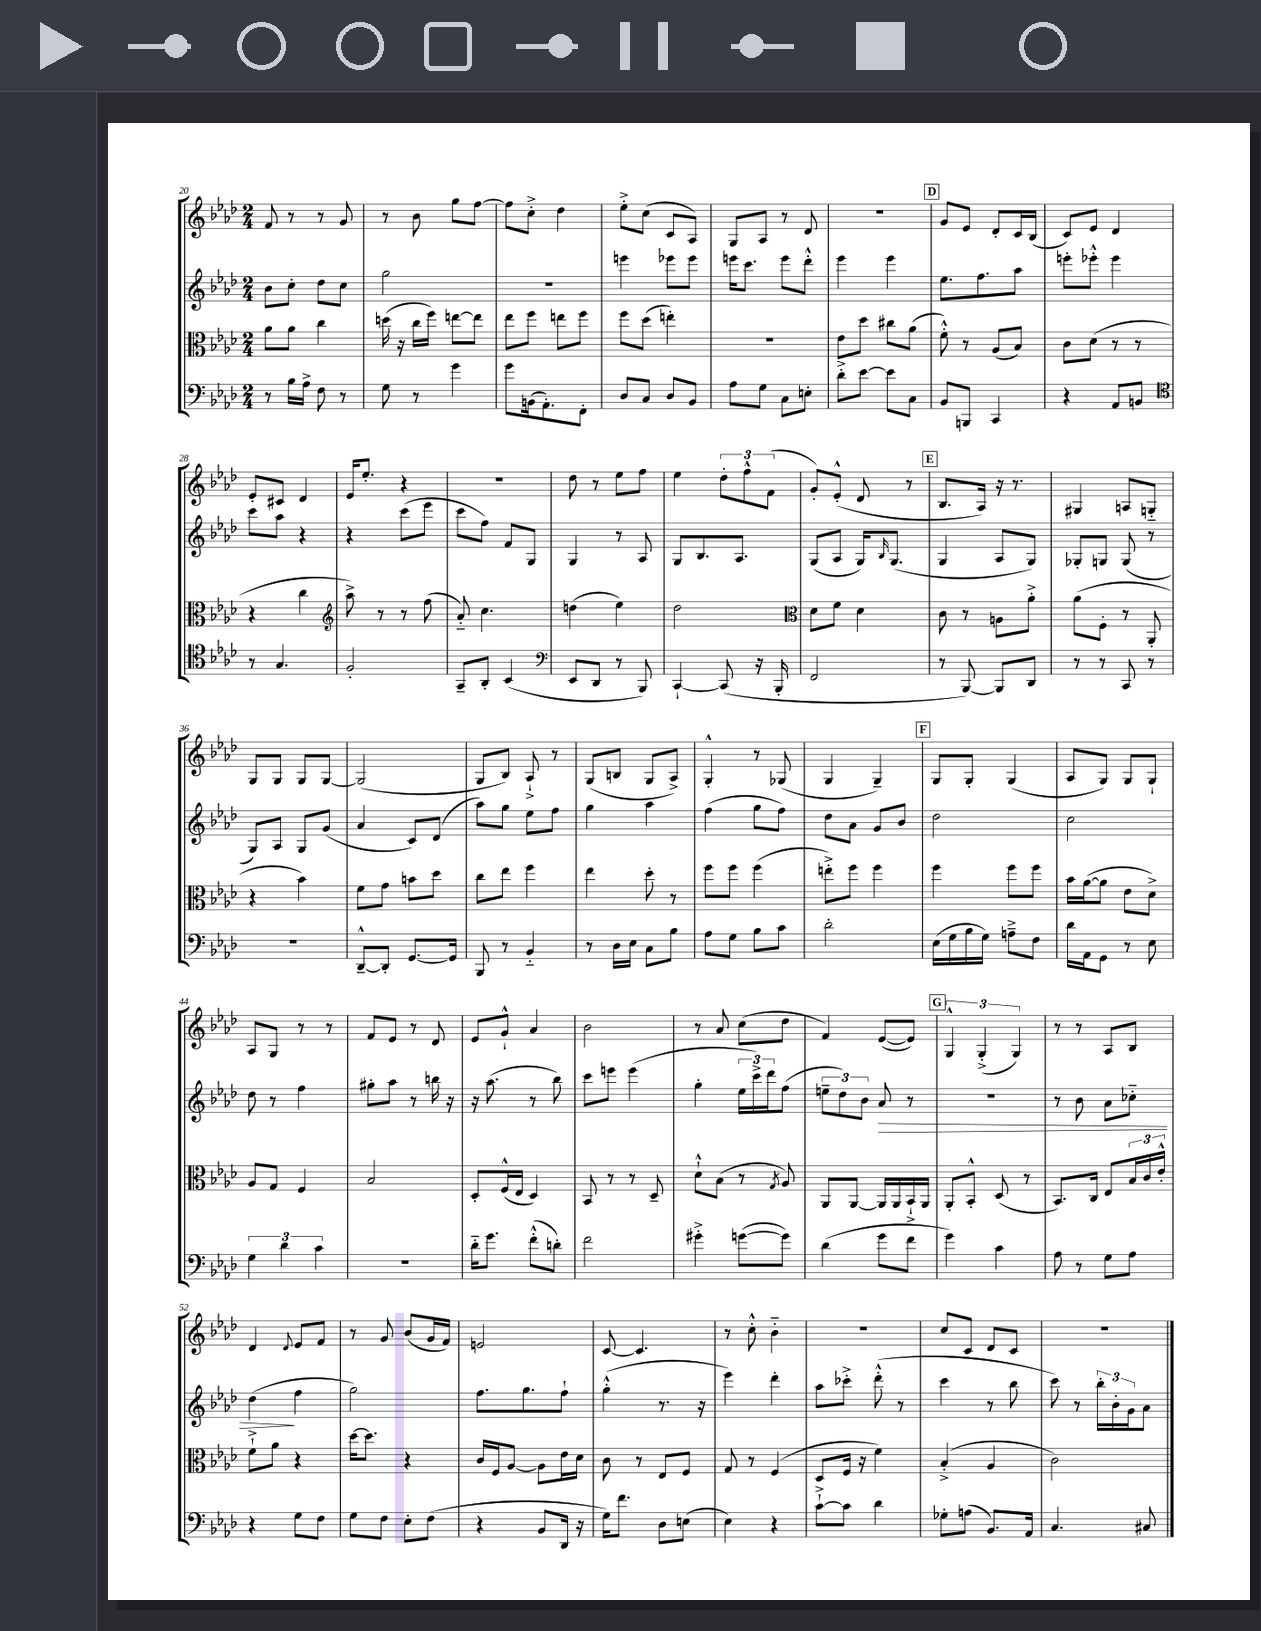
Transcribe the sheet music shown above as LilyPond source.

<<
\new StaffGroup <<
\new Staff = "s0" {
    \clef treble \key aes \major \numericTimeSignature \time 2/4
    f'8 r8 r8 g'8 |
    r8 bes'8 g''8 f''8~ |
    f''8 c''8-.-> des''4 |
    ees''8-.-> c''8( c'8 aes8) |
    g8 aes8 r8 des'8 |
    r2 |
    \mark \markup { \box "D" } g'8 ees'8 des'8-. c'16 bes16( |
    c'8) ees'8 des'4 |
    ees'8-. cis'8 des'4 |
    ees'16 ees''8.-. r4 |
    r2 |
    des''8 r8 ees''8 f''8 |
    ees''4 \tuplet 3/2 { des''8-. f''8-^ f'8( } |
    g'8-.) ees'8-.-^( des'8 r8 |
    \mark \markup { \box "E" } bes8. aes16) r16 r8. |
    gis4 a8 g8-_ |
    g8 g8 g8 g8~ |
    g2( |
    g8 bes8) aes8-!-> r8 |
    g8( b8 g8 aes8->) |
    g4-.-^ r8 ges8( |
    g4 g4--) |
    \mark \markup { \box "F" } g8 g8-. g4( |
    aes8 g8) g8 g8-! |
    aes8 g8 r8 r8 |
    f'8 ees'8 r8 des'8 |
    ees'8 g'8-!-^ aes'4 |
    bes'2 |
    r8 aes'8 c''8( des''8 |
    f'4) ees'8~( ees'8) |
    \mark \markup { \box "G" } \tuplet 3/2 { g4-^ g4-.->( g4) } |
    r8 r8 aes8 bes8 |
    des'4 \appoggiatura { des'8 } ees'8 f'8 |
    r8 g'8 bes'8( g'16 f'16) |
    e'2 |
    c'8~ c'4. |
    r8 c''8-.-^ bes'4-_ |
    R2 |
    c''8 c'8 des'8 c'8 |
    r2 \bar "|." |
}
\new Staff = "s1" {
    \clef treble \key aes \major \numericTimeSignature \time 2/4
    bes'8 c''8-. des''8 c''8 |
    g''2 |
    R2 |
    e'''4 ees'''8 ees'''8 |
    e'''16 c'''8. e'''8 des'''8-.-^ |
    ees'''4 ees'''4 |
    \mark \markup { \box "D" } ees''8. f''8. aes''8 |
    e'''8-. ees'''8-.-^ ees'''4 |
    c'''8 aes''8 r4 |
    r4 c'''8( ees'''8 |
    c'''8 f''8) f'8 g8 |
    g4 r8 aes8 |
    g8 bes8. aes8. |
    g8( aes8 g16) \grace { bes16 } g8.( |
    \mark \markup { \box "E" } g4 aes8 g8) |
    ges8-. g8 g8( r8 |
    g8) aes8 g8 g'8( |
    aes'4 c'8) des'8( |
    aes''8) g''8 ees''8 f''8 |
    g''4 aes''4 |
    f''4( g''8 f''8) |
    des''8 aes'8 g'8 bes'8 |
    \mark \markup { \box "F" } des''2 |
    c''2 |
    des''8 r8 f''4 |
    gis''8-. aes''8 r8 b''16 r16 |
    r16 aes''8.( r8 bes''8) |
    c'''8 e'''8 e'''4( |
    g''4-. \tuplet 3/2 { ees''16 c'''16->) des'''16 } f''8( |
    \tuplet 3/2 { e''8-- des''8) bes'8 } aes'8\> r8 |
    \mark \markup { \box "G" } r2 |
    r8 bes'8 aes'8 ces''8-_ |
    des''4\!( f''4 |
    g''2) |
    f''8. g''8. f''8-! |
    g''4-.-^( r8. r16 |
    ees'''4) des'''4-. |
    aes''8 ces'''8-.-> des'''8-.-^( r8 |
    c'''4 r8 bes''8 |
    c'''8) r8 \tuplet 3/2 { bes''16-. bes'16-. g'16 } aes'8 \bar "|." |
}
\new Staff = "s2" {
    \clef alto \key aes \major \numericTimeSignature \time 2/4
    aes'8 aes'8 c''4 |
    d''16( r16 c''16 f''16) e''8~ e''8 |
    ees''8 f''8 e''8 f''8 |
    f''8 des''8( e''4-.) |
    R2 |
    ees'8 des''8 cis''8 aes'8( |
    \mark \markup { \box "D" } f'8-.-^) r8 aes8( bes8) |
    c'8 des'8( r8 r8 |
    r4 c''4 |
    \clef treble aes''8->) r8 r8 f''8( |
    aes'8-_) c''4. |
    d''4( ees''4) |
    des''2 |
    \clef alto des'8 f'8 des'4 |
    \mark \markup { \box "E" } c'8 r8 a8 aes'8-.-> |
    aes'8( f8-. r8 aes,8-. |
    r4 bes'4) |
    f'8 g'8 b'8 des''8 |
    c''8 ees''8 f''4 |
    ees''4 des''8-. r8 |
    f''8 f''8 f''4( |
    e''8-.->) f''8 f''4 |
    \mark \markup { \box "F" } f''4 f''8 f''8 |
    bes'16 aes'16~( aes'8 ees'8 des'8->) |
    aes8 g8 f4 |
    bes2 |
    des8-. f16-^( ees16 des4) |
    bes,8 r8 r8 des8-- |
    des'8-!-^ bes8( r8 \acciaccatura { g8 } aes8) |
    aes,8 aes,8~ aes,16 aes,16 bes,16-!-> aes,16 |
    \mark \markup { \box "G" } aes,8-. bes,8-.-^ des8( r8 |
    bes,8.) c16 ees8 \tuplet 3/2 { bes16 c'16 ees'16-.-^ } |
    f'8-!-> aes'8 r4 |
    des''16~ des''8. r4 |
    c'16 f16 aes8~ aes8 ees'16 des'16 |
    c'8 r8 ees8 f8 |
    g8 r8 f4( |
    des8 f16 r16 f'4) |
    bes4-.->( aes4 |
    c'2) \bar "|." |
}
\new Staff = "s3" {
    \clef bass \key aes \major \numericTimeSignature \time 2/4
    r8 bes16 aes16-> f8 r8 |
    g8 r8 g'4 |
    g'8 b,16( aes,8.-.) f,8-. |
    des8 c8 des8 bes,8 |
    aes8 g8 c8 e8-. |
    des'8-.-> ees'8~ ees'8 c8 |
    \mark \markup { \box "D" } bes,8 b,,8 c,4 |
    r4 aes,8 b,8 |
    \clef tenor r8 g4. |
    f2-. |
    g,8-- aes,8-. bes,4( |
    \clef bass ees,8 des,8 r8 bes,,8) |
    c,4~-! c,8( r16 bes,,16-. |
    f,2 |
    \mark \markup { \box "E" } r8 bes,,8~) bes,,8 des,8 |
    r8 r8 c,8 r8 |
    R2 |
    des,8~---^ des,8-. g,8.~ g,16 |
    bes,,8 r8 bes,4-_ |
    r8 des16 ees16 c8 bes8 |
    aes8 g8 bes8 c'8 |
    des'2-. |
    \mark \markup { \box "F" } ees16( g16 bes16 g16) a8---> f8 |
    des'16 aes,16 g,8 r8 ees8 |
    \tuplet 3/2 { g4 des'4 c'4 } |
    R2 |
    des'16-_ g'8. f'8-.-^( d'8-.) |
    f'2 |
    gis'4-.-> g'8~( g'8) |
    des'4( g'8 f'8 |
    \mark \markup { \box "G" } g'4) c'4 |
    aes8 r8 g8 aes8 |
    r4 g8 f8 |
    g8 f8 ees8-. f8( |
    r4 bes,8 des,16 r16 |
    g16) f'8. des8 e8( |
    ees4) r4 |
    c'8~-!-> c'8 des'4 |
    ges8-. a8( bes,8.) aes,16 |
    c4. cis8 \bar "|." |
}
>>
>>
\layout { \context { \Score currentBarNumber = #20 } }
